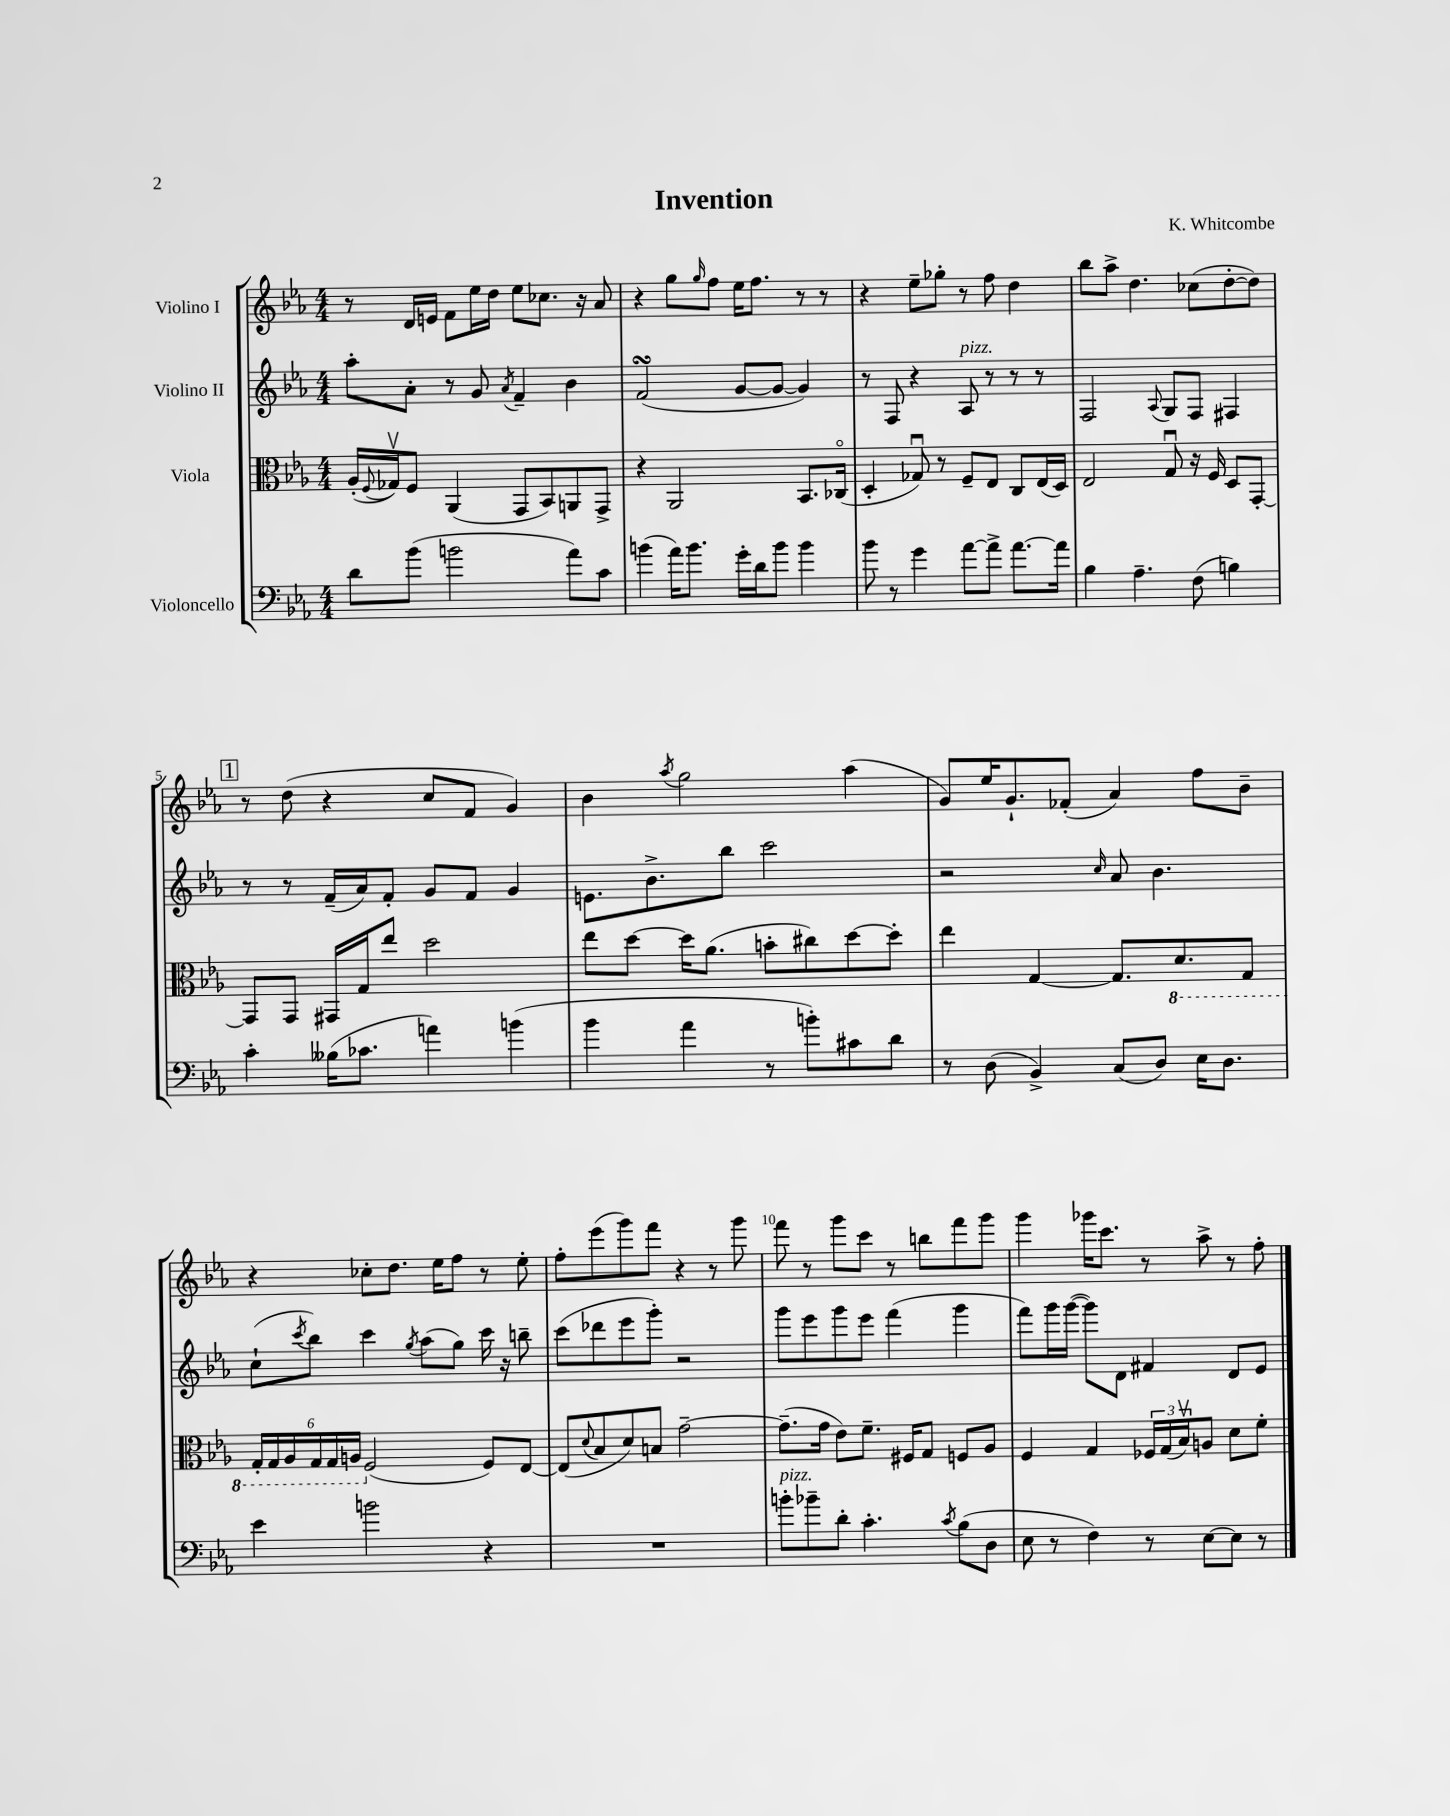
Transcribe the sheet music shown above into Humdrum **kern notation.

**kern	**kern	**kern	**kern
*part4	*part3	*part2	*part1
*staff4	*staff3	*staff2	*staff1
*I"Violoncello	*I"Viola	*I"Violino II	*I"Violino I
*clefF4	*clefC3	*clefG2	*clefG2
*k[b-e-a-]	*k[b-e-a-]	*k[b-e-a-]	*k[b-e-a-]
*M4/4	*M4/4	*M4/4	*M4/4
=1	=1	=1	=1
8d\L	(16A-'/LL	8aa-'\L	8r
.	8qqF/	.	.
.	16G-Xv/J)	.	.
(8b-\J	8F/J	8a-'\J	16d/LL
.	.	.	16en/JJ
2bn\	(4AA-/	8r	8f\L
.	.	8g/	16ee-\L
.	.	.	16dd\JJ
.	.	8qa-/	.
.	8GG/L	4f~/	8ee-\L
.	8BB-/)	.	8.cc-X\J
8a-\L)	8AAn/	4b-\	.
.	.	.	16r
8c\J	8GG^/J	.	8a-/
=2	=2	=2	=2
(4bn\	4r	(2fsSSS/	4r
16a-\KL)	2AA-/	.	8gg\L
8.b\J	.	.	.
.	.	.	16qqgg/
.	.	.	8ff\J
16g'\LL	.	[8g/L	16ee-\KL
16d\J	.	.	8.ff\J
8b\J	.	8g/J_	.
4b\	8.BB-/L	4g/])	8r
.	.	.	8r
.	(16C-X/Jk	.	.
=3	=3	=3	=3
8b-\	4D'/	8r	4r
8r	.	8F/	.
4g\	8G-Xu/)	4r	8ee-~\L
.	8r	.	8gg-X'\J
!	!	!LO:TX:a:i:t=pizz.	!
[8a-\L	8F~/L	8A-/	8r
8a-^\J]	8E-/J	8r	8ff\
[8.a-\L	8C/L	8r	4dd\
.	(16E-/L	8r	.
16a-\Jk]	16D/JJ)	.	.
=4	=4	=4	=4
4B-\	2E-/	2F/	8bb-\L
.	.	.	8aa-^\J
4.A-~\	.	.	4.dd\
.	.	8qqA-/	.
.	8Gu/	8G/L	.
(8F\	16r	8F/J	(8cc-X\L
.	16F/	.	.
4Bn\)	8D/L	4F#X/	[8dd'\
.	[8GG'/J	.	8dd\J])
!!LO:LB:g=z
!!LO:REH:place=s1:t=1
=5	=5	=5	=5
4c'\	8GG/L]	8r	8r
.	8GG/J	8r	(8dd\
(16B--X\KL	16GG#X/LL	(16f~/LL	4r
8.c-X\J	16G/J	16a-/J)	.
.	8ee-/J	8f'/J	.
4an\)	2dd\	8g/L	8cc/L
.	.	8f/J	8f/J
(4bn\	.	4g/	4g/)
=6	=6	=6	=6
4b-\	8ee-\L	8.en\L	4b-\
.	[8dd\J	.	.
.	.	8.b-^\	.
.	.	.	8qaa-/
4a-\	16dd\KL]	.	2gg\
.	(8.a-\J	.	.
.	.	8bb-\J	.
8r	8bn'\L	2ccc\	.
8bn'\L)	8cc#X\)	.	.
8c#X\	[8dd\	.	(4aa-\
8d\J	8dd'\J]	.	.
=7	=7	=7	=7
8r	4ee-\	2r	8g/L)
(8D\	.	.	16ee-/K
.	.	.	8.g`/
4BB-^/)	[4G/	.	.
.	.	.	(8f-X'/J
.	.	16qqcc/	.
(8C/L	8.G/L]	8a-/	4a-/)
8D/J)	.	4.b-\	.
*	*8ba	*	*
.	8.D/	.	.
16E-\KL	.	.	8ff\L
8.D\J	.	.	.
.	8GG/J	.	8b-~\J
!!LO:LB:g=z
=8	=8	=8	=8
4e-\	24GG'/LL	(8cc`\L	4r
.	24GG/	.	.
.	24AA-/	.	.
.	.	8qccc/	.
.	24GG/	8bb-\J)	.
.	24GG/	.	.
.	24AAn/JJ	.	.
*	*X8ba	*	*
2bn\	(2F/	4ccc\	8cc-X'\L
.	.	.	8.dd\J
.	.	8qgg/	.
.	.	(8aa-\L	.
.	.	.	16ee-\KL
.	.	8gg\J)	8ff\J
4r	8F/L)	16ccc\	8r
.	.	16r	.
.	[8E-/J	8bbn~\	8ee-'\
=9	=9	=9	=9
1r	(8E-/L]	(8ccc\L	8ff'\L
.	8qqd/	.	.
.	8B-/	8ddd-X\	(8eee-\
.	8d/)	8eee-\	8ggg\)
.	8Bn/J	8ggg'\J)	8fff\J
.	[2g~\	2r	4r
.	.	.	8r
.	.	.	8ggg\
=10	=10	=10	=10
!LO:TX:a:i:t=pizz.	!	!	!
8bn'\L	(8.g~\L]	8ggg\L	8fff\
8b-X~\	.	8eee-\	8r
.	16g\Jk	.	.
8d'\J	8e-\L)	8ggg\	8ggg\L
4.c'\	8.f~\J	8eee-\J	8ccc\J
.	.	(4fff\	8r
.	16F#X/KL	.	.
.	8G/J	.	8bbn\L
8qc/	.	.	.
(8B-\L	8Fn/L	4ggg\	8fff\
8D\J	8A-/J	.	8ggg\J
=11	=11	=11	=11
8E-\	4F/	8fff\L)	4ggg\
8r	.	16ggg\L	.
.	.	([16ggg\JJ	.
4F\)	4G/	8ggg\L])	16ggg-X\KL
.	.	.	8.ccc\J
.	.	8d\J	.
8r	24F-X/LL	4f#X/	8r
.	(24G/	.	.
.	24B-v/J)	.	.
[8E-\L	8An/J	.	8aa-^\
8E-\J]	8d\L	8d/L	8r
8r	8f'\J	8e-/J	8ff'\
==	==	==	==
*-	*-	*-	*-
